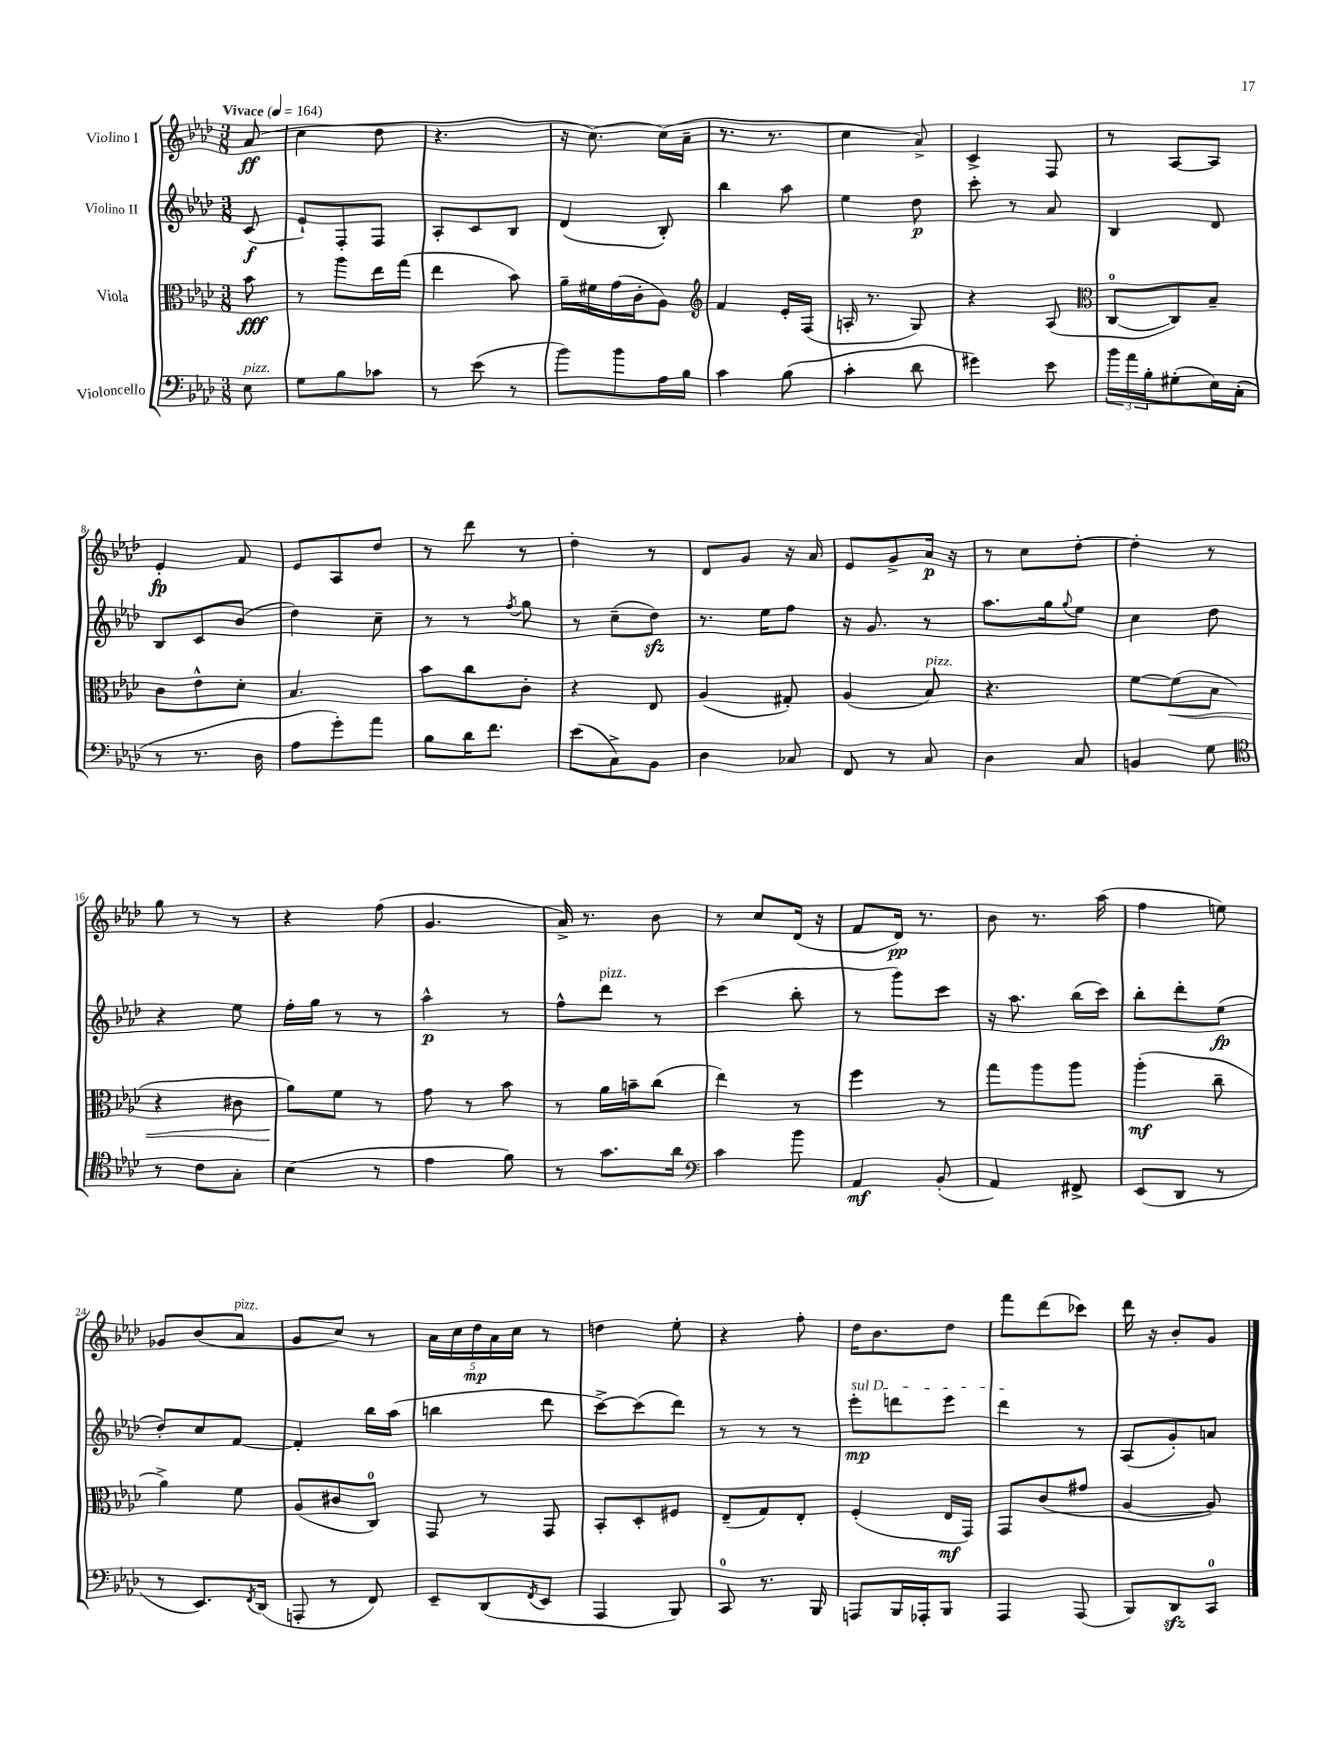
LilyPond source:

<<
\new StaffGroup <<
\new Staff = "s0" \with { instrumentName = "Violino I" } {
    \clef treble \key aes \major \numericTimeSignature \time 3/8 \partial 8 \tempo "Vivace" 4 = 164
    aes'8\ff( |
    c''4 des''8 |
    r4. |
    r16 c''8.~) c''16( aes'16-- |
    r8. r8. |
    c''4 aes'8->) |
    c'4-> f8 |
    r8 aes8~ aes8 |
    ees'4-.\fp f'8 |
    ees'8 aes8 des''8 |
    r8 des'''8 r8 |
    des''4-. r8 |
    des'8 g'8 r16 aes'16 |
    ees'8 g'8-> aes'16\p r16 |
    r8 c''8 des''8~-. |
    des''4-. r8 |
    g''8 r8 r8 |
    r4 f''8( |
    g'4. |
    aes'16->) r8. bes'8 |
    r8 c''8 des'16( r16 |
    f'8 des'16\pp) r8. |
    bes'8 r8. aes''16( |
    f''4 e''8) |
    ges'8 bes'8( aes'8^\markup { \italic "pizz." } |
    g'8 c''8) r8 |
    \tuplet 5/4 { aes'16 c''16 des''16\mp aes'16 c''16 } r8 |
    d''4 ees''8-. |
    r4 f''8-. |
    des''16 bes'8. des''8 |
    f'''8 des'''8( ces'''8) |
    des'''16 r16 bes'8-. g'8 \bar "|." |
}
\new Staff = "s1" \with { instrumentName = "Violino II" } {
    \clef treble \key aes \major \numericTimeSignature \time 3/8 \partial 8
    c'8\f( |
    ees'8-!) f8-. f8 |
    aes8-. c'8 bes8 |
    des'4( bes8-.) |
    bes''4 aes''8 |
    ees''4 des''8\p |
    c'''8-. r8 aes'8 |
    bes4 des'8 |
    bes8 c'8 bes'8( |
    des''4) c''8-- |
    r8 r8 \acciaccatura { f''8 } g''8 |
    r8 c''8--( des''8\sfz) |
    r8. ees''16 f''8 |
    r16 g'8. r8 |
    aes''8. g''16 \appoggiatura { g''8 } ees''8 |
    c''4 des''8 |
    r4 ees''8 |
    f''16-. g''16 r8 r8 |
    aes''4-^\p r8 |
    f''8-^ des'''8^\markup { \italic "pizz." } r8 |
    c'''4( bes''8-. |
    r8 g'''8) c'''8 |
    r16 aes''8. bes''16( c'''16) |
    bes''8-. des'''8-. ees''8\fp( |
    des''8-.) c''8 f'8~ |
    f'4-. bes''16 aes''16( |
    b''4 des'''8 |
    c'''8~->) c'''8( des'''8) |
    r8 r8 r8 |
    \once \override TextSpanner.bound-details.left.text = \markup { \italic "sul D" } ees'''8-.\mp\startTextSpan d'''8 ees'''8 |
    des'''4\stopTextSpan r8 |
    aes8( g'8-.) a'8 \bar "|." |
}
\new Staff = "s2" \with { instrumentName = "Viola" } {
    \clef alto \key aes \major \numericTimeSignature \time 3/8 \partial 8
    bes'8\fff |
    r8 aes''8 ees''16 g''16( |
    ees''4 bes'8) |
    aes'16-- fis'16 g'16( c'16-. aes8) |
    \clef treble f'4 ees'16-. f16( |
    a16-. r8. g8) |
    r4 aes8( |
    \clef alto c8-0~ c8) bes8-- |
    c'8 ees'8-^ des'8-. |
    bes4. |
    bes'8 c''8 c'8-. |
    r4 ees8 |
    aes4( gis8-.) |
    aes4( bes8^\markup { \italic "pizz." }) |
    r4. |
    f'8~ f'8\<( bes8 |
    r4 cis'8 |
    aes'8\!) f'8 r8 |
    g'8 r8 bes'8 |
    r8 aes'16 b'16-- c''8( |
    ees''4) r8 |
    f''4 r8 |
    g''8 aes''8 aes''8 |
    aes''4-.\mf( c''8-- |
    aes'4->) f'8 |
    aes8( cis'8 c8-0) |
    g,8 r8 g,8 |
    bes,8-. des8-. fis8 |
    ees8--( g8) ees8-. |
    f4-.( ees16\mf g,16) |
    g,8 c'8( gis'8 |
    aes4~ aes8) \bar "|." |
}
\new Staff = "s3" \with { instrumentName = "Violoncello" } {
    \clef bass \key aes \major \numericTimeSignature \time 3/8 \partial 8
    ees8^\markup { \italic "pizz." } |
    g8 bes8 ces'8 |
    r8 ees'8( r8 |
    bes'8) bes'8 aes16 bes16 |
    c'4 bes8( |
    c'4-. des'8 |
    gis'4) ees'8 |
    \tuplet 3/2 { bes'16 aes'16 bes16-. } gis8-.( ees16) c16-.( |
    r8 r8. des16 |
    aes8 g'8-.) aes'8 |
    bes8 des'16 f'8. |
    ees'8( c8->) bes,8 |
    des4 ces8 |
    f,8 r8 c8 |
    des4 c8 |
    b,4 g8 |
    \clef tenor r8 c'8 g8-. |
    bes4( r8 |
    ees'4 f'8) |
    r8 g'8. aes'16 |
    \clef bass c'4 bes'8 |
    aes,4\mf bes,8-.( |
    aes,4) fis,8-> |
    ees,8( des,8 r8 |
    r8 ees,8.) \acciaccatura { f,8 } des,16( |
    a,,8-. r8 f,8) |
    ees,8-- des,8( \acciaccatura { f,8 } ees,8 |
    aes,,4 bes,,8) |
    c,8-0 r8. bes,,16 |
    a,,8 bes,,16 aes,,16-. bes,,8 |
    aes,,4 aes,,8( |
    bes,,8) des,8\sfz c,8-0 \bar "|." |
}
>>
>>
